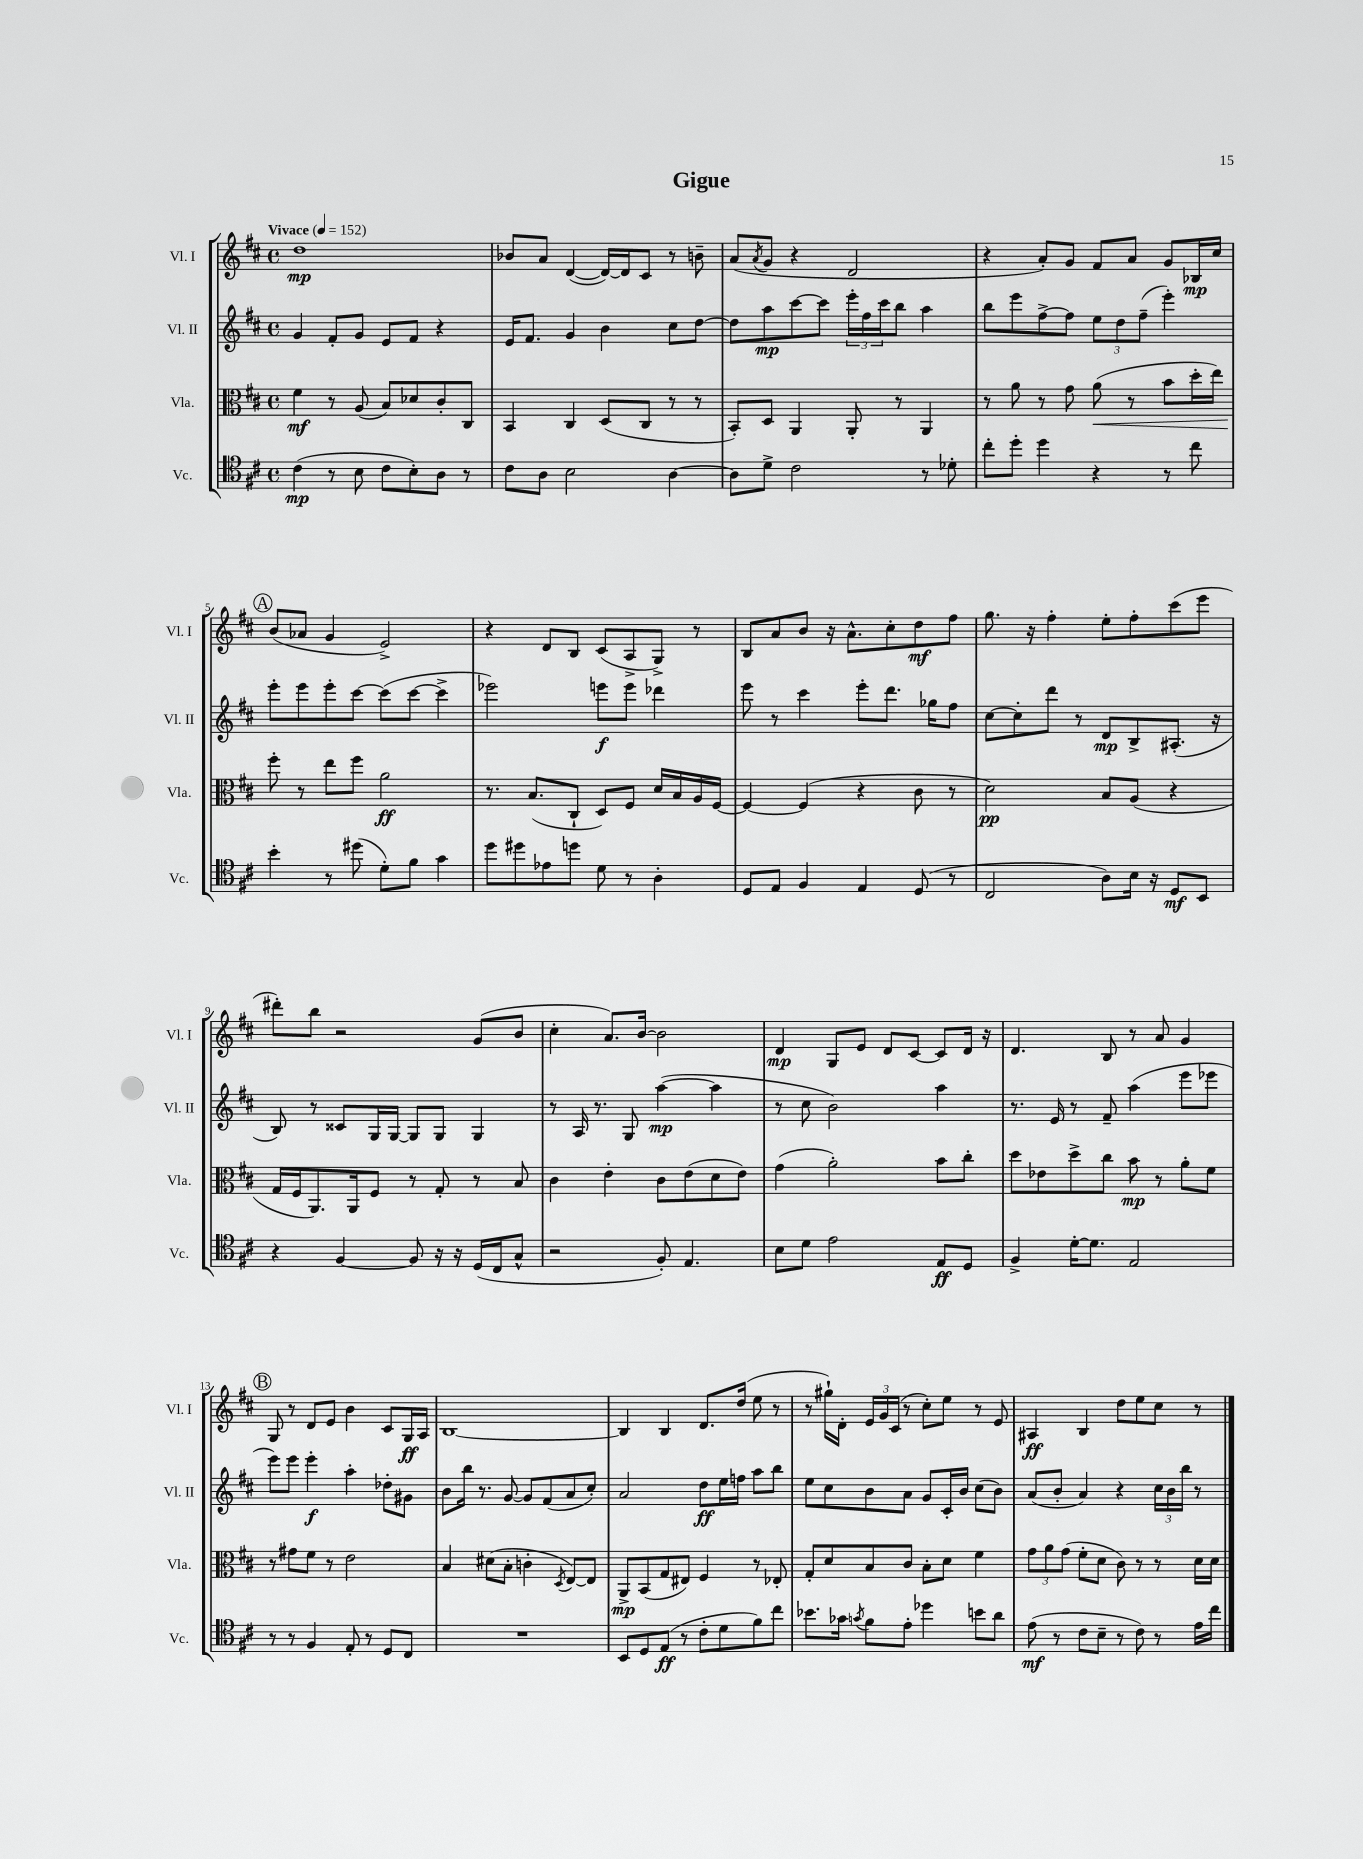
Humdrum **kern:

**kern	**kern	**kern	**kern
*staff4	*staff3	*staff2	*staff1
*clefC4	*clefC3	*clefG2	*clefG2
*k[f#c#]	*k[f#c#]	*k[f#c#]	*k[f#c#]
*M4/4	*M4/4	*M4/4	*M4/4
*met(c)	*met(c)	*met(c)	*met(c)
*MM152	*MM152	*MM152	*MM152
(4c#\	4f#\	4g/	1dd
8r	8r	8f#'/L	.
8B\	(8A/	8g/J	.
8c#\L	8B/L)	8e/L	.
8B'\)	8d-/	8f#/J	.
8A\J	8c#'/	4r	.
8r	8C#/J	.	.
=	=	=	=
8c#\L	4BB/	16e/LK	8b-/L
.	.	8.f#/J	.
8A\J	.	.	8a/J
2B\	4C#/	4g/	([4d/
.	(8D/L	4b\	16d/_LL)
.	.	.	16d/]J
.	8C#/J	.	8c#/J
[4A\	8r	8cc#\L	8r
.	8r	[8dd\J	8b~\
=	=	=	=
8A\]L	8BB'/L)	8dd\]L	(8a/L
.	.	.	8qa/
8d^\J	8D/J	8aa\	8g/J
2c#\	4AA/	[8ccc#\	4r
.	.	8ccc#\]J	.
.	8AA'/	24eee'\LL	2d/
.	.	24ff#\	.
.	.	24ccc#\J	.
.	8r	8bb\J	.
8r	4AA/	4aa\	.
8d-'\	.	.	.
=	=	=	=
8cc#'\L	8r	8bb\L	4r
8dd'\J	8a\	8eee\	.
4dd\	8r	[8ff#^\	8a'/L)
.	8g\	8ff#\]J	8g/J
4r	(8a\	12ee\L	8f#/L
.	.	12dd\	.
.	8r	.	8a/J
.	.	(12ff#~\J	.
8r	8b\L	4eee'\)	8g/L
8cc#\	16dd'\L	.	16B-/L
.	16ee\JJ)	.	16cc#/JJ
=	=	=	=
4b'\	8ff#'\	8eee'\L	(8b/L
.	8r	8eee\	8a-/J
8r	8ee\L	8eee'\	4g/
(8dd#\	8ff#\J	[8ccc#\J	.
8d'\L)	2a\	(8ccc#\]L	2e^/)
8f#\J	.	[8ccc#\J	.
4g\	.	4ccc#^\]	.
=	=	=	=
8dd\L	8.r	2eee-\)	4r
8dd#\	.	.	.
.	(8.B/L	.	.
8e-\	.	.	8d/L
8dd\J	8C#`/J	.	8B/J
8d\	8D/L)	8eee\L	(8c#/L
8r	8F#/J	8eee\J	8A^/
4A'\	16d/LL	4ddd-\	8G^/J)
.	16B/	.	.
.	16A/	.	8r
.	[16F#/JJ	.	.
=	=	=	=
8D/L	4F#/_	8eee\	8B/L
8E/J	.	8r	8a/
4F#/	(4F#/]	4ccc#\	8b/J
.	.	.	16r
.	.	.	8.a^^\L
4E/	4r	8eee'\L	.
.	.	8.ddd\J	8cc#'\
(8D/	8c#\	.	8dd\
.	.	16gg-\LK	.
8r	8r	8ff#\J	8ff#\J
=	=	=	=
2C#/	2d\)	[8cc#\L	8.gg\
.	.	8cc#'\]	.
.	.	.	16r
.	.	8ddd\J	4ff#'\
.	.	8r	.
8A\L)	8B/L	8d/L	8ee'\L
16B\Jk	(8A/J	8B^/	8ff#'\
16r	.	.	.
8D/L	4r	(8.A#'/J	(8ccc#\
8BB/J	.	.	8eee\J
.	.	16r	.
=	=	=	=
4r	16G/LL	8B/)	8ddd#'\L)
.	16F#/J	.	.
.	8.AA/)	8r	8bb\J
[4F#/	.	8c##/L	2r
.	16AA/k	.	.
.	8F#/J	16G/L	.
.	.	[16G/JJ	.
8F#/]	8r	8G/]L	.
16r	8G'/	8G/J	.
16r	.	.	.
(16D/LL	8r	4G/	(8g/L
16C#/J	.	.	.
8G^^/J	8B/	.	8b/J
=	=	=	=
2r	4c#\	8r	4cc#'\
.	.	16A/	.
.	.	8.r	.
.	4e'\	.	8.a/L)
.	.	8G/	.
.	.	.	[16b/Jk
8F#'/)	8c#\L	([4aa\	2b\]
4.E/	(8e\	.	.
.	8d\	4aa\]	.
.	8e\J)	.	.
=	=	=	=
8B\L	(4g\	8r	4d/
8d\J	.	8cc#\	.
2e\	2a'\)	2b\)	8G/L
.	.	.	8e/J
.	.	.	8d/L
.	.	.	[8c#/J
8E/L	8b\L	4aa\	8c#/]L
8D/J	8cc#'\J	.	16d/Jk
.	.	.	16r
=	=	=	=
4F#^/	8dd\L	8.r	4.d/
.	8e-\	.	.
.	.	16e/	.
[16d'\LK	8dd^\	8r	.
8.d\]J	.	.	.
.	8cc#\J	8f#~/	8B/
2E/	8b\	(4aa\	8r
.	8r	.	8a/
.	8a'\L	8eee\L	4g/
.	8f#\J	8eee-\J	.
=	=	=	=
8r	8r	8eee\L)	8G/
8r	8g#\L	8eee\J	8r
4F#/	8f#\J	4eee'\	8d/L
.	8r	.	8e/J
8E'/	2e\	4aa'\	4b\
8r	.	.	.
8D/L	.	8dd-'\L	8c#/L
8C#/J	.	8g#\J	16G/L
.	.	.	16A/JJ
=	=	=	=
1r	4B/	8b\L	[1B
.	.	16bb\Jk	.
.	.	8.r	.
.	(8d#\L	.	.
.	8B'\J	[8g/	.
.	4c'\	8g/]L	.
.	.	(8f#/	.
.	8qD/	.	.
.	[8E/L)	8a/	.
.	8E/]J	8cc#'/J)	.
=	=	=	=
8BB/L	8AA^/L	2a/	4B/]
8D/	(8BB/	.	.
(8E/J	8G/	.	4B/
8r	8E#/J)	.	.
8c#'\L	4F#/	8dd\L	8.d/L
8d\	.	16ee\L	.
.	.	16ff\JJ	(16dd/Jk
8f#\)	8r	8aa\L	8ee\
8cc#\J	8E-'/	8bb\J	8r
=	=	=	=
8.b-\L	8G'/L	8ee\L	8r
.	8d/	8cc#\	16gg#`\LL)
16g-\Jk	.	.	16d'\JJ
8qg/	.	.	.
8f#\L	8B/	8b\	24e/LL
.	.	.	24g/
.	.	.	(24c#/JJ
8e'\J	8c#/J	8a\J	8r
4dd-\	8B'\L	8g/L	8cc#'\L)
.	8d\J	16c#'/L	8ee\J
.	.	16b/JJ	.
8b\L	4f#\	(8cc#\L	8r
8a\J	.	8b\J)	8e/
=	=	=	=
(8e\	12g\L	(8a/L	4A#/
.	12a\	.	.
8r	.	8b'/J	.
.	(12g\J	.	.
8c#\L	8f#'\L	4a/)	4B/
8B~\J	8d\J	.	.
8r	8c#\)	4r	8dd\L
8c#\)	8r	.	8ee\
8r	8r	24cc#\LL	8cc#\J
.	.	24b\	.
.	.	24bb\JJ	.
16e\LL	16d\LL	8r	8r
16cc#\JJ	16d\JJ	.	.
==	==	==	==
*-	*-	*-	*-
